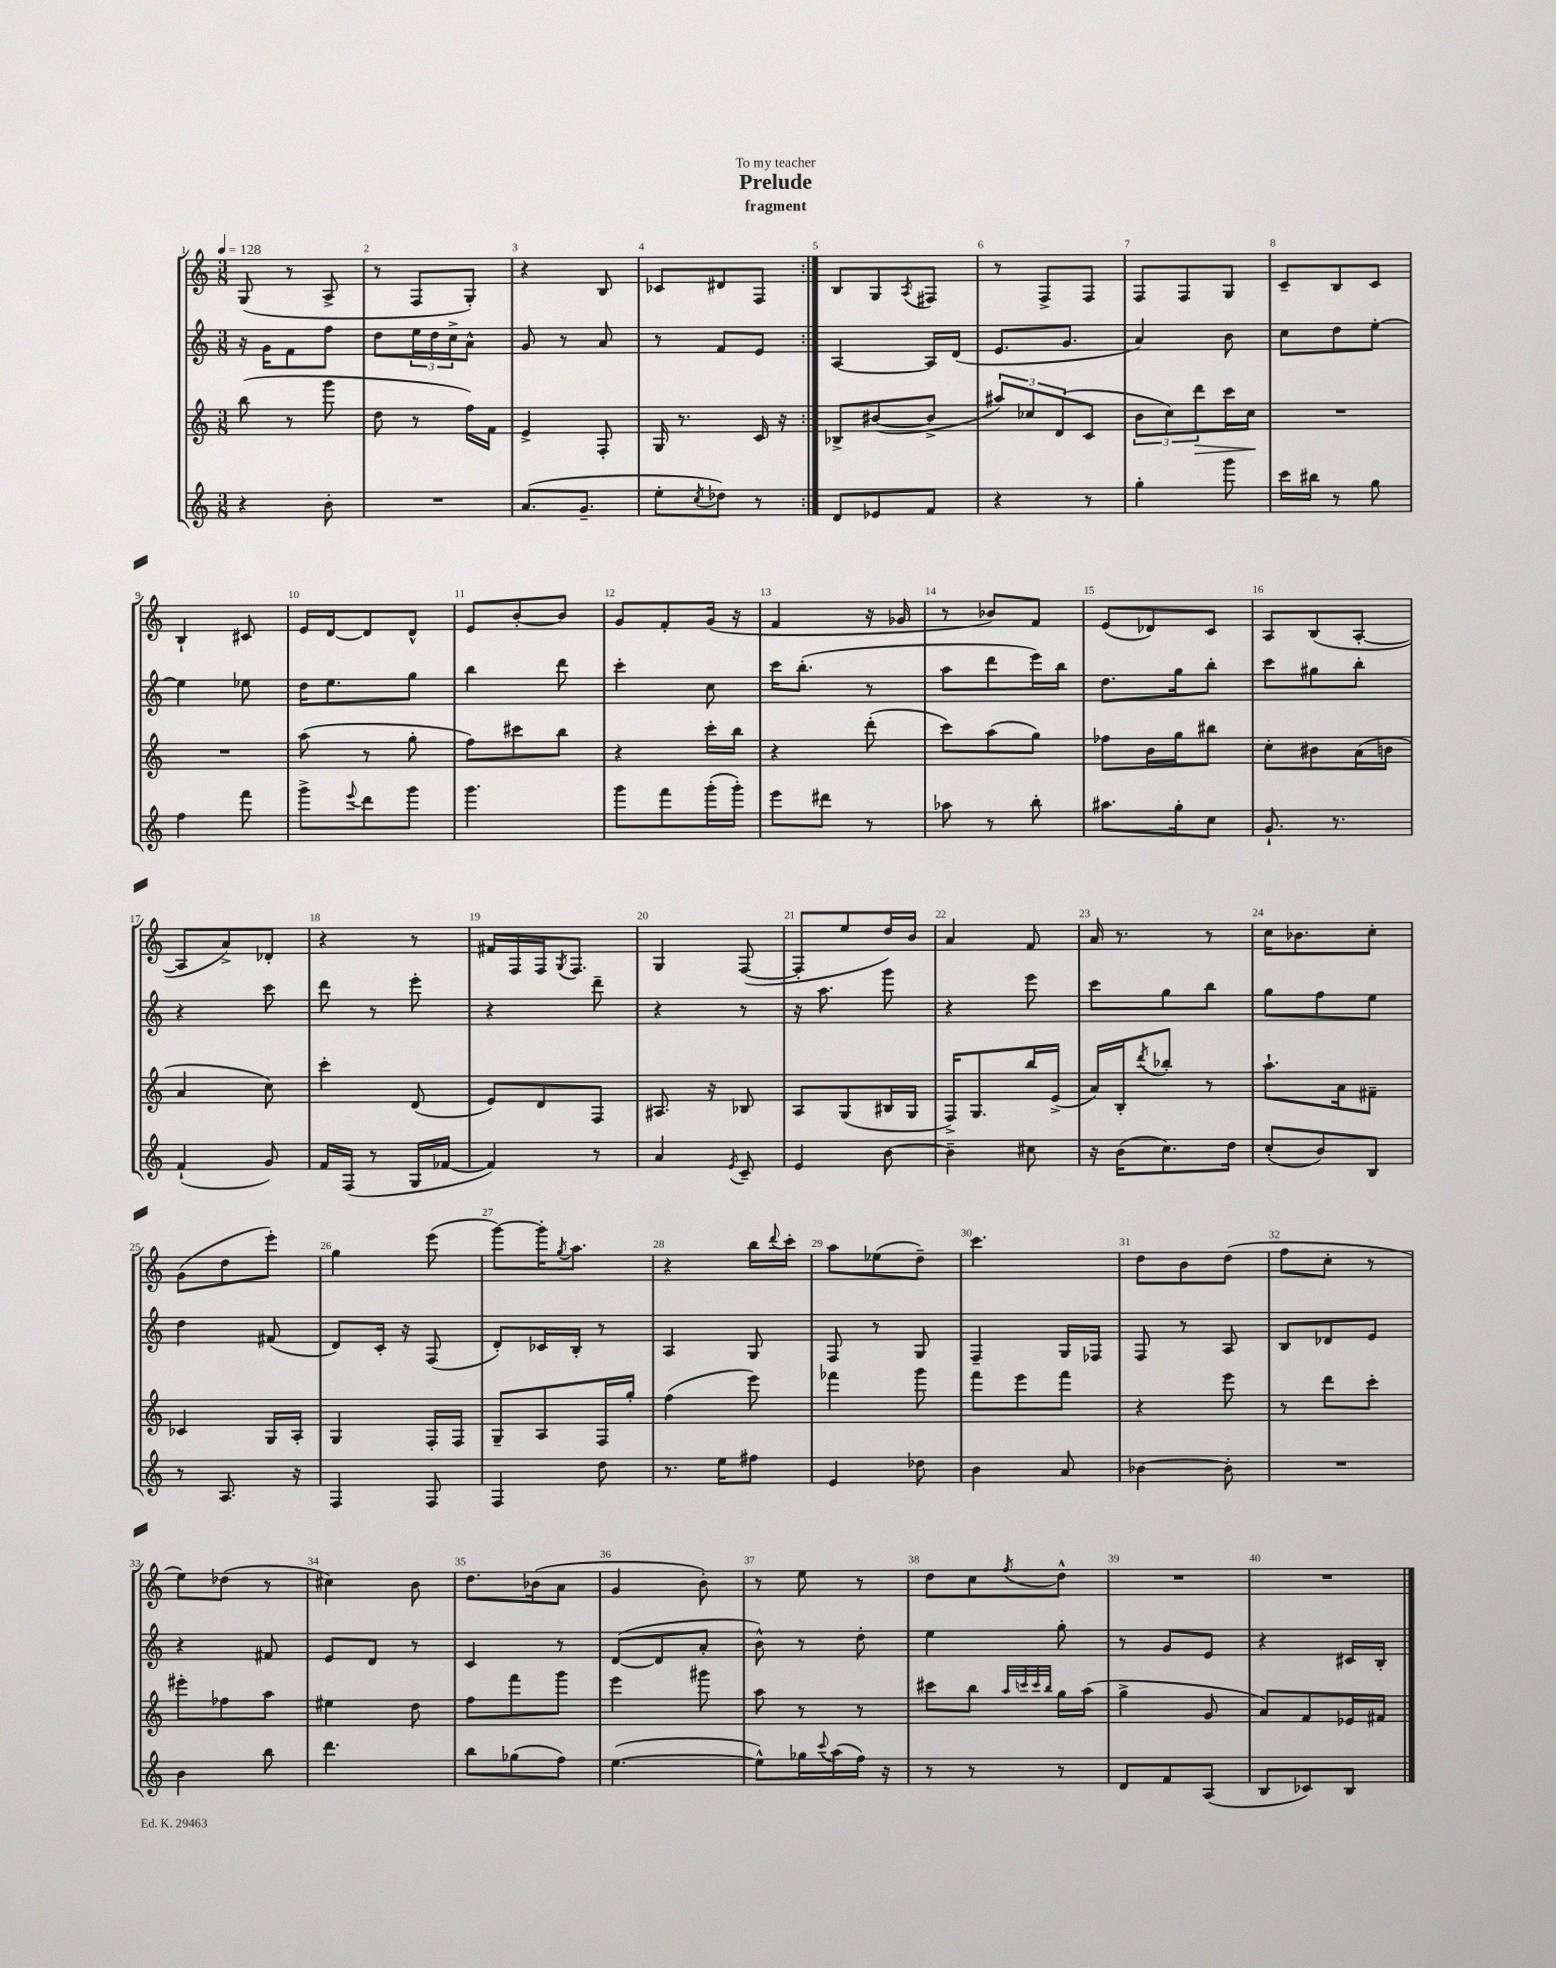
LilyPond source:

\header { title = "Prelude" subtitle = "fragment" dedication = "To my teacher" }
<<
\new StaffGroup <<
\new Staff = "s0" {
    \clef treble \key c \major \numericTimeSignature \time 3/8 \tempo 4 = 128
    \repeat volta 2 { g8( r8 a8-> |
    r8 f8 g8-.) |
    r4 b8 |
    ces'8 dis'8 f8 | }
    b8 g8 \acciaccatura { a8 } fis8 |
    r8 f8-> f8 |
    f8 f8 g8 |
    c'8-- b8 c'8 |
    b4-! cis'8 |
    e'16 d'16~ d'8 d'8-^ |
    e'8 b'8~-. b'8 |
    g'8 f'8-. g'16( r16 |
    f'4 r16 ges'16 |
    r8 bes'8) f'8 |
    e'8( des'8) c'8 |
    a8 b8( a8~-. |
    a8 a'8->) des'8-. |
    r4 r8 |
    fis'16 f16 f16 \acciaccatura { g8 } f8. |
    g4 f8~( |
    f8-. e''8 d''16) b'16 |
    a'4 f'8 |
    a'16 r8. r8 |
    c''16 bes'8. c''8-. |
    g'8( d''8 e'''8-.) |
    g''4 e'''8( |
    g'''8~) g'''16-. \acciaccatura { g''8 } a''8. |
    r4 b''16 \appoggiatura { d'''8 } c'''16-. |
    a''8 ees''8( d''8--) |
    c'''4. |
    d''8 b'8 d''8( |
    f''8 c''8-. r8 |
    e''8) des''8( r8 |
    cis''4) b'8 |
    d''8. bes'16( a'8 |
    g'4 b'8-.) |
    r8 e''8 r8 |
    d''8 c''8 \acciaccatura { f''8 } d''8-^ |
    R4. |
    R4. \bar "|." |
}
\new Staff = "s1" {
    \clef treble \key c \major \numericTimeSignature \time 3/8
    \repeat volta 2 { r16 g'16 f'8 f''8 |
    d''8 \tuplet 3/2 { e''16 d''16 c''16-> } a'8-^ |
    g'8 r8 a'8 |
    r8 f'8 e'8 | }
    a4~ a16 d'16( |
    e'8. g'8. |
    a'4) b'8 |
    c''8 d''8 e''8~-. |
    e''4 ees''8 |
    d''16 e''8. g''8 |
    b''4 d'''8 |
    c'''4-. c''8 |
    c'''16 b''8.-.( r8 |
    a''8 d'''8 e'''16) b''16 |
    d''8. g''16 b''8-. |
    c'''8 gis''8 b''8-. |
    r4 c'''8 |
    d'''8 r8 e'''8-. |
    r4 d'''8-- |
    r4 r8 |
    r16 a''8. g'''8 |
    r4 e'''8 |
    c'''8 g''8 b''8 |
    g''8 f''8 e''8 |
    d''4 fis'8( |
    d'8) c'16-. r16 f8( |
    d'8-.) ces'16 b16-. r8 |
    a4 g8 |
    f8 r8 g8 |
    f4-- g16 fes16 |
    f8 r8 a8 |
    b8 des'8 e'8 |
    r4 fis'8 |
    e'8 d'8 r8 |
    c'4 r8 |
    d'8~( d'8 a'8-. |
    b'8-^) r8 d''8-. |
    e''4 g''8-. |
    r8 g'8 e'8 |
    r4 cis'16 b16-. \bar "|." |
}
\new Staff = "s2" {
    \clef treble \key c \major \numericTimeSignature \time 3/8
    \repeat volta 2 { b''8( r8 g'''8 |
    d''8 r8 f''16) f'16 |
    e'4-> f8-. |
    g16 r8. c'16 r16 | }
    bes8-> bis'8~( bis'8-> |
    \tuplet 3/2 { ais''8) ces''8 d'8( } c'8 |
    \tuplet 3/2 { b'8 c''8) d'''8\> } c'''16 c''16\! |
    R4. |
    R4. |
    a''8( r8 g''8-. |
    f''8) cis'''8 b''8 |
    r4 c'''16-. b''16 |
    r4 d'''8-.( |
    c'''8) a''8( g''8) |
    fes''8 b'16 g''16 bis''8 |
    c''8-. bis'8 a'16( b'16 |
    a'4 c''8) |
    c'''4-. d'8( |
    e'8) d'8 f8 |
    ais8. r16 bes8 |
    a8 g8( bis16 g16 |
    f16->) g8. b''16 e'16->( |
    a'16) b16-. \acciaccatura { d'''8 } bes''8-. r8 |
    a''8.-! a'16 fis'8-- |
    ces'4 g16 a16-. |
    g4 f16-. f16 |
    g8-- a8 f16 g''16-. |
    f''4( e'''8) |
    fes'''4 g'''8 |
    f'''8 e'''8 f'''8 |
    r4 e'''8 |
    r8 d'''8 c'''8-. |
    eis'''8-. fes''8 a''8 |
    eis''4 d''8 |
    f''8 f'''8 g'''8 |
    e'''4 gis'''8 |
    a''8 r8 r8 |
    cis'''8 b''8 \grace { a''32 c'''32 c'''32 b''32 } g''16 a''16( |
    g''4-> g'8 |
    a'8) f'8 ees'16 fis'16 \bar "|." |
}
\new Staff = "s3" {
    \clef treble \key c \major \numericTimeSignature \time 3/8
    \repeat volta 2 { r4 b'8-. |
    R4. |
    a'8.( g'8.-- |
    e''8-. \acciaccatura { c''8 } des''8) r8 | }
    d'8 ees'8 f'8 |
    r4 r8 |
    g''4-. g'''8 |
    c'''16 bis''16 r8 g''8 |
    f''4 f'''8 |
    g'''8-> \appoggiatura { e'''8 } d'''8 g'''8 |
    g'''4. |
    g'''8 f'''8 g'''16-.( g'''16-.) |
    e'''8 dis'''8 r8 |
    aes''8 r8 b''8-. |
    ais''8. g''16-. c''8 |
    g'8.-! r8. |
    f'4-!( g'8) |
    f'16 f16( r8 g16 fes'16~ |
    fes'4) r8 |
    a'4 \acciaccatura { e'8 } c'8-- |
    e'4 b'8~ |
    b'4-- cis''8 |
    r16 b'16( c''8.) d''16 |
    c''8-.( b'8) b8 |
    r8 a8. r16 |
    f4 f8 |
    f4 d''8 |
    r8. e''16 fis''8 |
    e'4 des''8 |
    b'4 a'8 |
    bes'4~ bes'8-. |
    R4. |
    b'4 b''8 |
    d'''4. |
    b''8 ges''8( f''8) |
    e''4.~( |
    e''8-^) ges''16 \appoggiatura { c'''8 } a''16( f''16) r16 |
    r8 r8 r8 |
    d'8 f'8 a8( |
    b8 ces'8) b8 \bar "|." |
}
>>
>>
\layout { \context { \Score \override BarNumber.break-visibility = ##(#f #t #t) barNumberVisibility = #all-bar-numbers-visible } }
